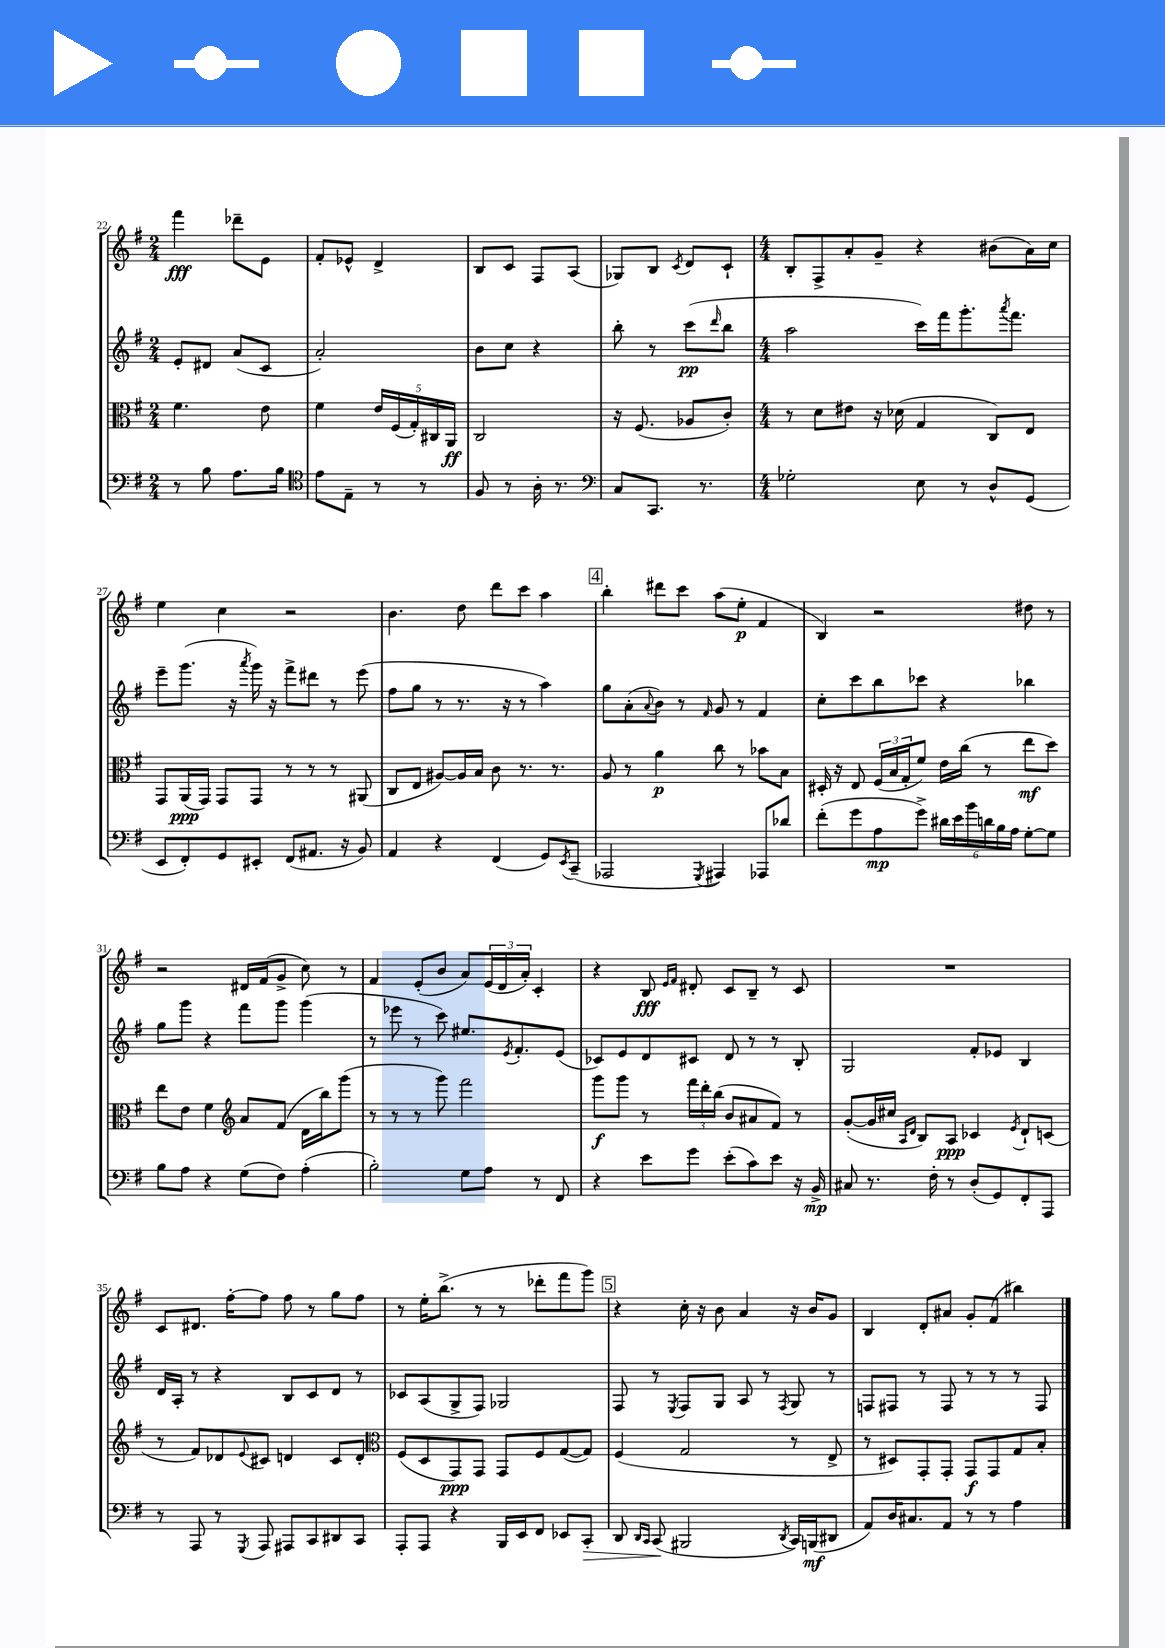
<<
\new StaffGroup <<
\new Staff = "s0" {
    \clef treble \key g \major \numericTimeSignature \time 2/4
    fis'''4\fff des'''8-- e'8 |
    fis'8-. ees'8-^ d'4-> |
    b8 c'8 fis8 a8( |
    ges8) b8 \acciaccatura { c'8 } d'8 c'8-! |
    \numericTimeSignature \time 4/4 b8-. fis8-> a'8-. g'8-- r4 bis'8( a'16) c''16 |
    e''4 c''4 r2 |
    b'4. d''8 d'''8 c'''8 a''4 |
    \mark \markup { \box "4" } b''4-. dis'''8 c'''8 a''8( e''8-.\p fis'4 |
    b4) r2 dis''8 r8 |
    r2 dis'16 fis'16( g'8-> c''8) r8 |
    fis'4 e'8-.( b'8 a'8) \tuplet 3/2 { e'16( d'16 a'16-.) } c'4-. |
    r4 b8\fff \grace { e'16 fis'16 } dis'8-. c'8 b8-- r8 c'8 |
    R1 |
    c'8 dis'8. fis''16~-. fis''8 fis''8 r8 g''8 fis''8 |
    r8 e''16-. b''8.->( r8 r8 des'''8-. fis'''8 g'''8) |
    \mark \markup { \box "5" } r4 c''16-. r16 b'8 a'4 r16 b'16 g'8 |
    b4 d'8-. ais'8 g'8-. fis'8( bis''4) \bar "|." |
}
\new Staff = "s1" {
    \clef treble \key g \major \numericTimeSignature \time 2/4
    e'8-. dis'8 a'8( c'8 |
    a'2-.) |
    b'8 c''8 r4 |
    b''8-. r8 c'''8\pp( \grace { d'''16 } b''8 |
    \numericTimeSignature \time 4/4 a''2 c'''16) fis'''16 g'''8.-. \acciaccatura { a'''8 } fis'''8. |
    e'''8-- g'''8.( r16 \acciaccatura { a'''8 } g'''16) r16 fis'''8-> dis'''8 r8 e'''8( |
    fis''8 g''8 r8 r8. r16 r8 a''4) |
    \mark \markup { \box "4" } g''8 a'8-.( \appoggiatura { a'8 } b'8) r8 \grace { fis'16 } g'8 r8 fis'4 |
    c''8-. c'''8 b''8 ces'''8 r4 bes''4 |
    g''8 g'''8 r4 fis'''8 g'''8 g'''4( |
    r8 ees'''8 r8 c'''8) eis''8. \acciaccatura { e'8 } fis'8.-. e'8( |
    ces'8) e'8 d'8 cis'8 d'8 r8 r8 b8-. |
    g2 fis'8-. ees'8 b4 |
    d'16 a16-. r8 r4 b8 c'8 d'8 r8 |
    ces'8 a8( g8-> fis8) ges2 |
    \mark \markup { \box "5" } fis8 r8 \acciaccatura { e8 } fis8 g8 a8 r8 \acciaccatura { fis8 } g8 r8 |
    f8 fis8 r8 fis8 r8 r8 r8 fis8 \bar "|." |
}
\new Staff = "s2" {
    \clef alto \key g \major \numericTimeSignature \time 2/4
    fis'4. e'8 |
    fis'4 \tuplet 5/4 { e'16 fis16( g16-.) cis16 a,16\ff } |
    c2 |
    r16 fis8.( aes8 c'8-.) |
    \numericTimeSignature \time 4/4 r8 d'8 eis'8 r16 des'16( g4 c8) e8 |
    g,8 a,16\ppp( g,16) g,8 g,8 r8 r8 r8 ais,8( |
    c8 e8 ais8~) ais16 b16 c'8 r8. r8. |
    \mark \markup { \box "4" } a8 r8 a'4\p c''8 r8 bes'8 b8 |
    dis16-. r16 e8 \tuplet 3/2 { fis16( b16 g16-. } fis'8) e'16 c''16( r8 e''8\mf d''8) |
    e''8 e'8 fis'4 \clef treble a'8 fis'8( d'16 b''16) g'''8( |
    r8 r8 r8 g'''8) fis'''2 |
    g'''8\f g'''8 r8 \tuplet 3/2 { fis'''16 d'''16-. b''16( } b'8 ais'8 fis'8) r8 |
    g'8~-.( g'16 cis''16 \grace { a16 d'16 } b8) a8\ppp ces'4 \acciaccatura { e'8 } d'8-! c'8( |
    r8 fis'8) des'8 \appoggiatura { e'8 } cis'8 d'4 cis'8 d'8-. |
    \clef alto fis8( d8 g,8\ppp) g,8 g,8 fis8 g8~( g8) |
    \mark \markup { \box "5" } fis4( g2 r8 e8-> |
    r8 dis8) g,8-. g,8-. g,8\f g,8 g8 b8-. \bar "|." |
}
\new Staff = "s3" {
    \clef bass \key g \major \numericTimeSignature \time 2/4
    r8 b8 a8. b16 |
    \clef tenor e'8 e8-- r8 r8 |
    fis8 r8 a16-. r8. |
    \clef bass c8 c,8. r8. |
    \numericTimeSignature \time 4/4 ges2-. e8 r8 d8-^ g,8( |
    e,8 fis,8-.) g,8 eis,8-. fis,8( ais,8. r16 b,8) |
    a,4 r4 fis,4( g,8) \acciaccatura { e,8 } c,8--( |
    \mark \markup { \box "4" } aes,,2 \acciaccatura { g,,8 } ais,,4) aes,,8 des'8 |
    fis'8-.( g'8 a8\mp g'8->) \tuplet 6/4 { dis'16 e'16 b'16 d'16 b16 a16 } g8~-. g8 |
    b8 a8 r4 g8( fis8) a4-.( |
    b2-.) g8 a8 r8 fis,8 |
    r4 e'8 g'8 e'8-.( c'8) e'8 r16 b,16->\mp |
    cis8 r8. fis16-. r8 d8-.( g,8) fis,8-. a,,8 |
    r8 a,,8 r8 \acciaccatura { g,,8 } a,,8 ais,,8 c,8 dis,8 c,8 |
    a,,8-. a,,8 r4 b,,16 e,16 fis,8 ees,8 c,8-.\> |
    \mark \markup { \box "5" } d,8 \grace { d,16 c,16 } c,8\!( bis,,2 \acciaccatura { d,8 } c,16) b,,16\mf( dis,8 |
    a,8) d16 cis8. a,8 r8 r8 a4 \bar "|." |
}
>>
>>
\layout { \context { \Score currentBarNumber = #22 } }
